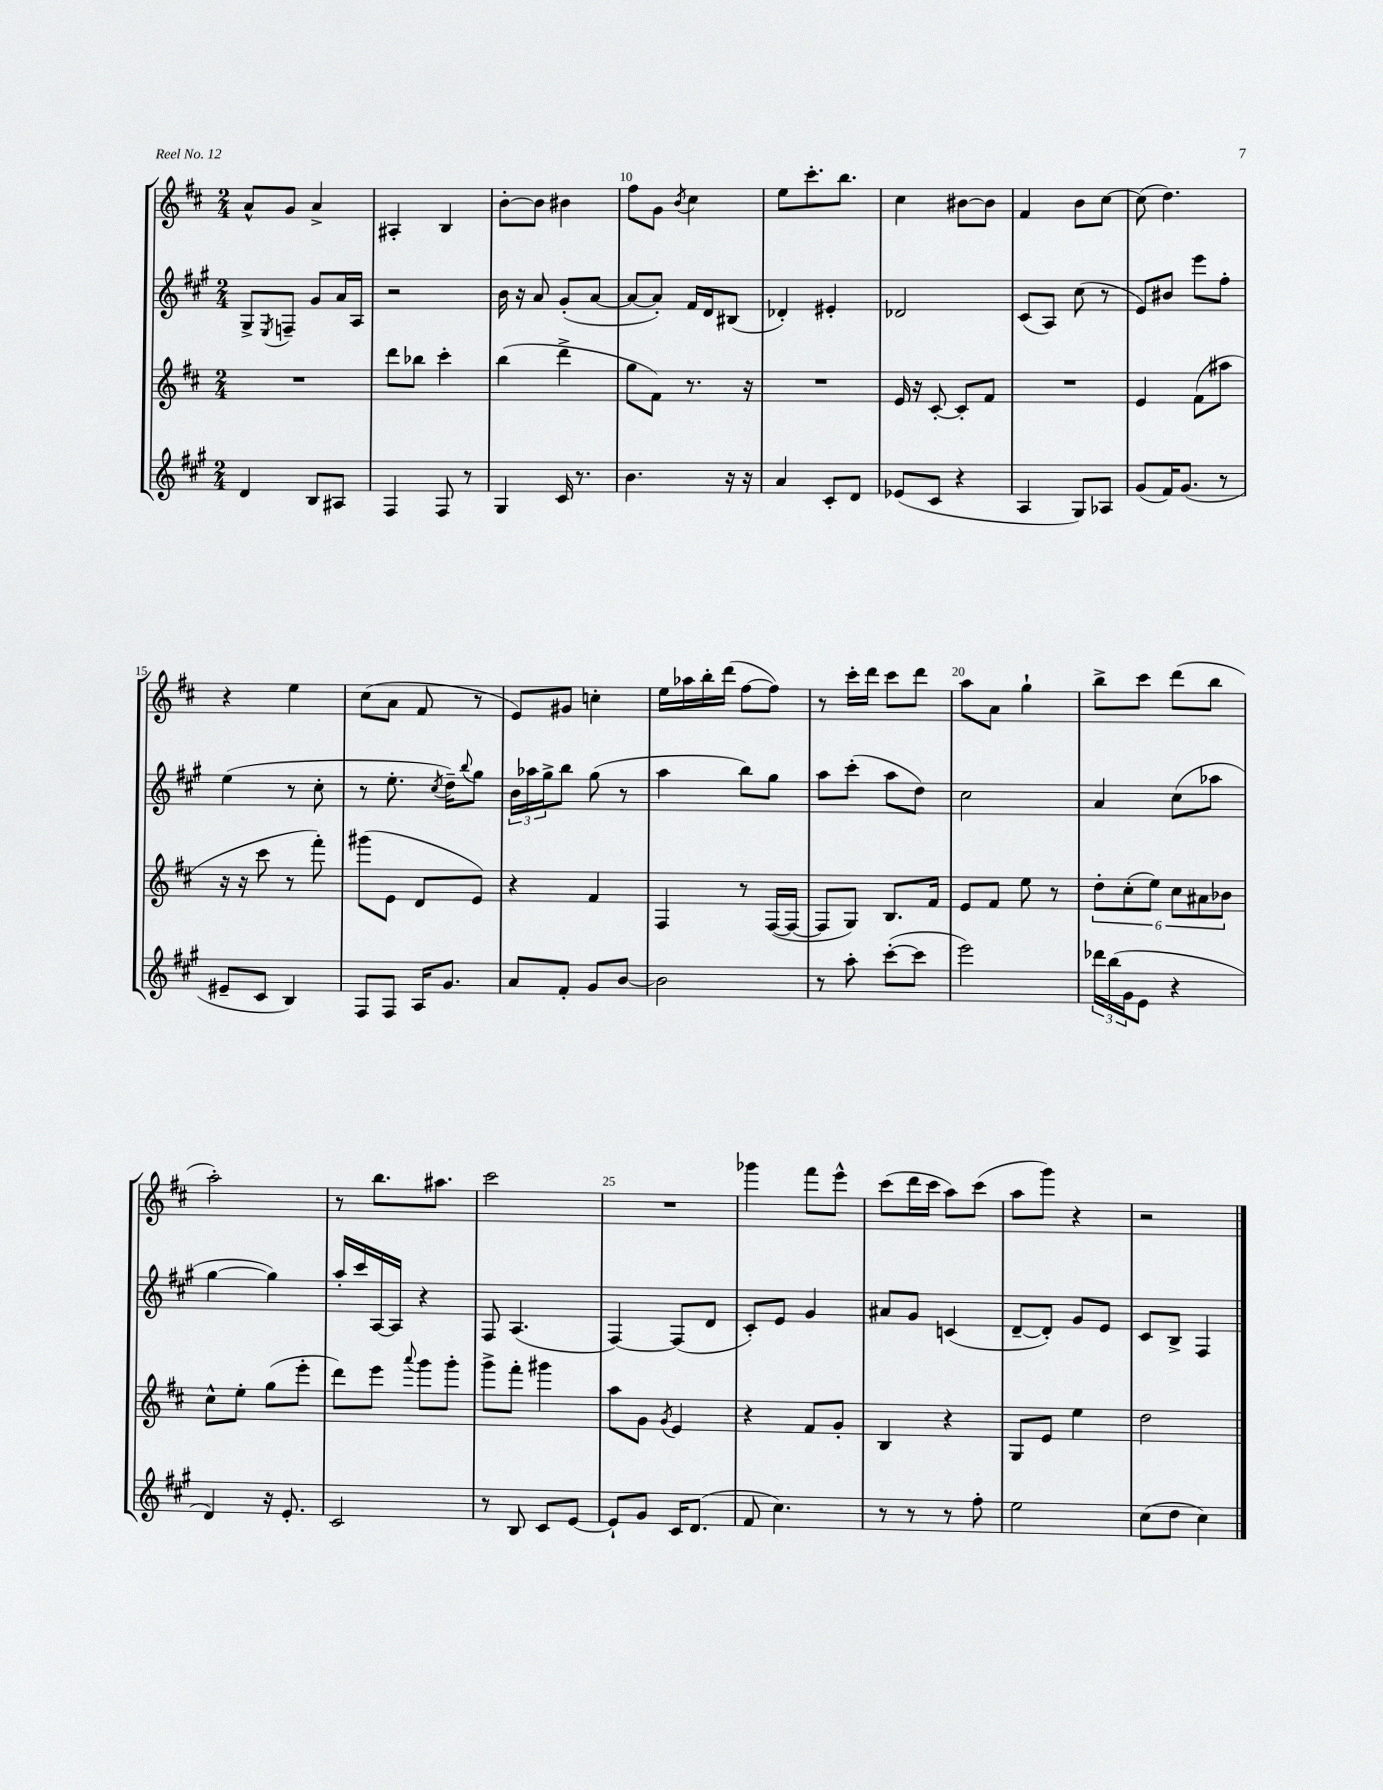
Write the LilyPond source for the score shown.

<<
\new StaffGroup <<
\new Staff = "s0" {
    \clef treble \key d \major \numericTimeSignature \time 2/4
    a'8-^ g'8 a'4-> |
    ais4-. b4 |
    b'8~-. b'8 bis'4 |
    fis''8 g'8 \acciaccatura { b'8 } cis''4 |
    e''8 cis'''8.-. b''8. |
    cis''4 bis'8~ bis'8 |
    fis'4 b'8 cis''8~ |
    cis''8( d''4.) |
    r4 e''4 |
    cis''8( a'8 fis'8 r8 |
    e'8) gis'8 c''4-. |
    e''16 aes''16 b''16-. d'''16( fis''8~ fis''8) |
    r8 cis'''16-. d'''16 cis'''8 d'''8 |
    a''8 a'8 g''4-! |
    b''8-> cis'''8 d'''8( b''8 |
    a''2-.) |
    r8 b''8. ais''8. |
    cis'''2 |
    R2 |
    ges'''4 fis'''8 e'''8-^ |
    cis'''8( d'''16 cis'''16 a''8) cis'''8( |
    a''8 g'''8) r4 |
    r2 \bar "|." |
}
\new Staff = "s1" {
    \clef treble \key a \major \numericTimeSignature \time 2/4
    gis8-> \acciaccatura { e8 } f8-- gis'8 a'16 a16 |
    r2 |
    b'16 r16 a'8 gis'8-.( a'8~ |
    a'8~ a'8-.) fis'16 d'16 bis8( |
    des'4-.) eis'4-. |
    des'2 |
    cis'8( a8) cis''8( r8 |
    e'8) bis'8 e'''8 fis''8-. |
    e''4( r8 cis''8-. |
    r8 e''8.-. \acciaccatura { cis''8 } d''16--) \appoggiatura { b''8 } gis''8 |
    \tuplet 3/2 { b'16 aes''16 gis''16-> } b''8 gis''8( r8 |
    a''4 b''8) gis''8 |
    a''8 cis'''8-.( a''8 d''8) |
    cis''2 |
    a'4 cis''8( aes''8 |
    gis''4~ gis''4) |
    a''16-. cis'''16 a16~ a16 r4 |
    fis8 a4.( |
    fis4~) fis8( d'8 |
    cis'8-.) e'8 gis'4 |
    ais'8 gis'8 c'4( |
    d'8~-- d'8-.) gis'8 e'8 |
    cis'8 b8-> fis4 \bar "|." |
}
\new Staff = "s2" {
    \clef treble \key d \major \numericTimeSignature \time 2/4
    R2 |
    d'''8 bes''8 cis'''4-. |
    b''4( d'''4-> |
    g''8 fis'8) r8. r16 |
    R2 |
    e'16 r16 cis'8~-. cis'8-. fis'8 |
    R2 |
    e'4 fis'8( ais''8 |
    r16 r16 cis'''8 r8 fis'''8-.) |
    gis'''8( e'8 d'8 e'8) |
    r4 fis'4 |
    fis4 r8 fis16~( fis16~ |
    fis8 g8) b8. fis'16 |
    e'8 fis'8 e''8 r8 |
    \tuplet 6/4 { d''8-. cis''8-.( e''8) cis''8 ais'8 bes'8 } |
    cis''8-^ e''8-. g''8( e'''8-. |
    d'''8) e'''8 \appoggiatura { a'''8 } g'''8 g'''8-. |
    g'''8-> fis'''8-. gis'''4 |
    a''8 g'8 \acciaccatura { g'8 } e'4 |
    r4 fis'8 g'8-. |
    b4 r4 |
    g8 e'8 e''4 |
    d''2 \bar "|." |
}
\new Staff = "s3" {
    \clef treble \key a \major \numericTimeSignature \time 2/4
    d'4 b8 ais8 |
    fis4 fis8 r8 |
    gis4 cis'16 r8. |
    b'4. r16 r16 |
    a'4 cis'8-. d'8 |
    ees'8( cis'8 r4 |
    a4 gis8) aes8 |
    gis'8( fis'16) gis'8.( r8 |
    eis'8-- cis'8 b4) |
    fis8 fis8 a16 gis'8. |
    a'8 fis'8-. gis'8 b'8~ |
    b'2 |
    r8 a''8-. cis'''8~-.( cis'''8 |
    e'''2) |
    \tuplet 3/2 { des'''16 b''16( gis'16 } e'8 r4 |
    d'4) r16 e'8.-. |
    cis'2 |
    r8 b8 cis'8 e'8~ |
    e'8-! gis'8 cis'16 d'8.( |
    fis'8 cis''4.) |
    r8 r8 r8 fis''8-. |
    e''2 |
    cis''8( d''8 cis''4) \bar "|." |
}
>>
>>
\layout { \context { \Score currentBarNumber = #7 \override BarNumber.break-visibility = ##(#f #t #t) barNumberVisibility = #(every-nth-bar-number-visible 5) } }
